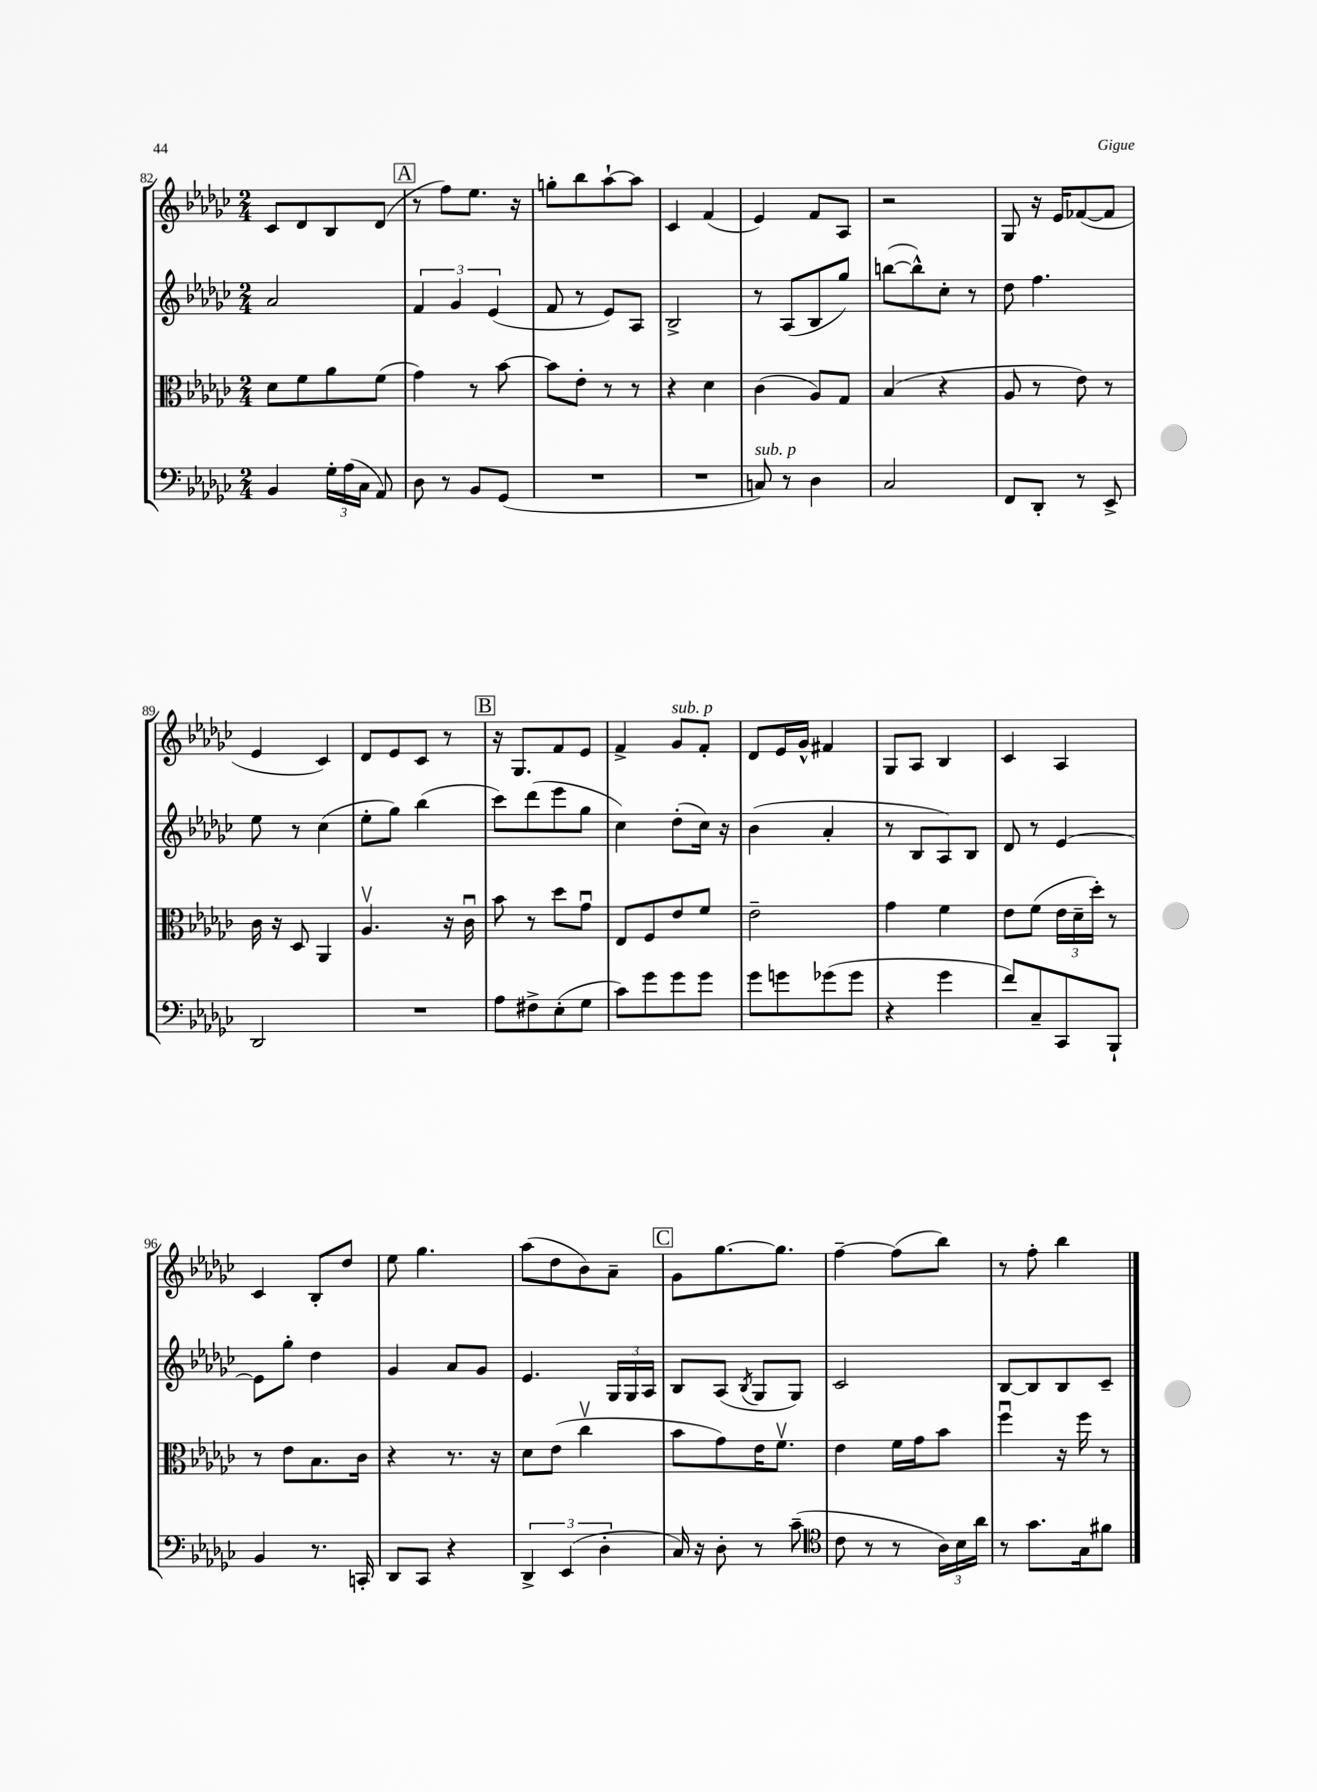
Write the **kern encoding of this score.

**kern	**kern	**kern	**kern
*part4	*part3	*part2	*part1
*staff4	*staff3	*staff2	*staff1
*clefF4	*clefC3	*clefG2	*clefG2
*k[b-e-a-d-g-c-]	*k[b-e-a-d-g-c-]	*k[b-e-a-d-g-c-]	*k[b-e-a-d-g-c-]
*M2/4	*M2/4	*M2/4	*M2/4
=82	=82	=82	=82
4BB-/	8d-\L	2a-/	8c-/L
.	8f\	.	8d-/
24G-'\LL	8a-\	.	8B-/
(24A-\	.	.	.
24C-\JJ	.	.	.
8AA-/)	(8f\J	.	(8d-/J
!!LO:REH:place=s1:t=A
=83	=83	=83	=83
8D-\	4g-\)	6f/	8r
8r	.	.	8ff\L)
.	.	6g-/	.
8BB-/L	8r	.	8.ee-\J
.	.	(6e-/	.
(8GG-/J	[8b-\	.	.
.	.	.	16r
=84	=84	=84	=84
2r	8b-\L]	8f/	8ggn'\L
.	8e-'\J	8r	8bb-\
.	8r	8e-/L)	[8aa-`\
.	8r	8A-/J	8aa-\J]
=85	=85	=85	=85
2r	4r	2B-^/	4c-/
.	4d-\	.	(4f/
=86	=86	=86	=86
!LO:TX:a:i:t=sub. p	!	!	!
8Cn/)	(4c-\	8r	4e-/)
8r	.	(8A-/L	.
4D-\	8A-/L)	8B-/	8f/L
.	8G-/J	8gg-/J)	8A-/J
=87	=87	=87	=87
2C-/	(4B-/	([8bbn\L	2r
.	.	8bb^^\])	.
.	4r	8cc-'\J	.
.	.	8r	.
=88	=88	=88	=88
8FF/L	8A-/	8dd-\	8G-/
8DD-'/J	8r	4.ff\	16r
.	.	.	16e-/KL
8r	8e-\)	.	([8f-X/
8EE-^/	8r	.	8f-/J]
!!LO:LB:g=z
=89	=89	=89	=89
2DD-/	16c-\	8ee-\	4e-/
.	16r	.	.
.	8D-/	8r	.
.	4AA-/	(4cc-\	4c-/)
=90	=90	=90	=90
2r	4.A-v/	8ee-'\L	8d-/L
.	.	8gg-\J)	8e-/
.	.	(4bb-\	8c-/J
.	16r	.	8r
.	16c-u\	.	.
!!LO:REH:place=s1:t=B
=91	=91	=91	=91
8A-\L	8b-\	8ccc-\L)	16r
.	.	.	8.G-/L
8F#X^\	8r	(8ddd-\	.
(8E-'\	8dd-\L	8eee-\	8f/
8G-\J	8g-u\J	8gg-\J	8e-/J
=92	=92	=92	=92
8c-\L)	8E-/L	4cc-\)	4f^/
8g-\	8F/	.	.
!	!	!	!LO:TX:a:i:t=sub. p
8g-\	8e-/	(8dd-'\L	8g-/L
8g-\J	8f/J	16cc-\Jk)	8f'/J
.	.	16r	.
=93	=93	=93	=93
8g-\L	2e-~\	(4b-\	8d-/L
8gn\	.	.	16e-/L
.	.	.	16g-^^/JJ
(8g-X\	.	4a-'/	4f#X/
8g-\J	.	.	.
=94	=94	=94	=94
4r	4g-\	8r	8G-/L
.	.	8B-/L	8A-/J
4g-\	4f\	8A-/)	4B-/
.	.	8B-/J	.
=95	=95	=95	=95
8f/L)	8e-\L	8d-/	4c-/
8C-~/	(8f\J	8r	.
8CC-/	24e-\LL	[4e-/	4A-/
.	24d-~\	.	.
.	24dd-'\JJ)	.	.
8BBB-`/J	8r	.	.
!!LO:LB:g=z
=96	=96	=96	=96
4BB-/	8r	8e-\L]	4c-/
.	8e-\L	8gg-'\J	.
8.r	8.B-\	4dd-\	8B-'/L
.	.	.	8dd-/J
16CCn'/	16c-\Jk	.	.
=97	=97	=97	=97
8DD-/L	4r	4g-/	8ee-\
8CC-/J	.	.	4.gg-\
4r	8.r	8a-/L	.
.	.	8g-/J	.
.	16r	.	.
=98	=98	=98	=98
6DD-^/	8d-\L	4.e-/	(8aa-\L
.	(8e-\J	.	8dd-\
(6EE-/	.	.	.
.	4cc-v\	.	8b-\)
6D-'\	.	.	.
.	.	24G-/LL	8a-~\J
.	.	24G-/	.
.	.	24A-/JJ	.
!!LO:REH:place=s1:t=C
=99	=99	=99	=99
16C-/)	8b-\L	8B-/L	8g-\L
16r	.	.	.
8D-'\	8g-\)	(8A-/J	[8.gg-\
.	.	8qB-/	.
8r	16e-\K	8G-/L	.
.	8.fv\J	.	8.gg-\J]
(8c-~\	.	8G-/J)	.
=100	=100	=100	=100
*clefC4	*	*	*
8c-\	4e-\	2c-/	[4ff~\
8r	.	.	.
8r	16f\LL	.	(8ff\L]
.	16g-\J	.	.
24A-\LL)	8b-\J	.	8bb-\J)
24B-\	.	.	.
24a-\JJ	.	.	.
=101	=101	=101	=101
8r	4ffu\	[8B-/L	8r
8.g-\L	.	8B-/]	8ff'\
.	16r	8B-/	4bb-\
16G-\k	16ff\	.	.
8f#X\J	8r	8c-~/J	.
==	==	==	==
*-	*-	*-	*-
